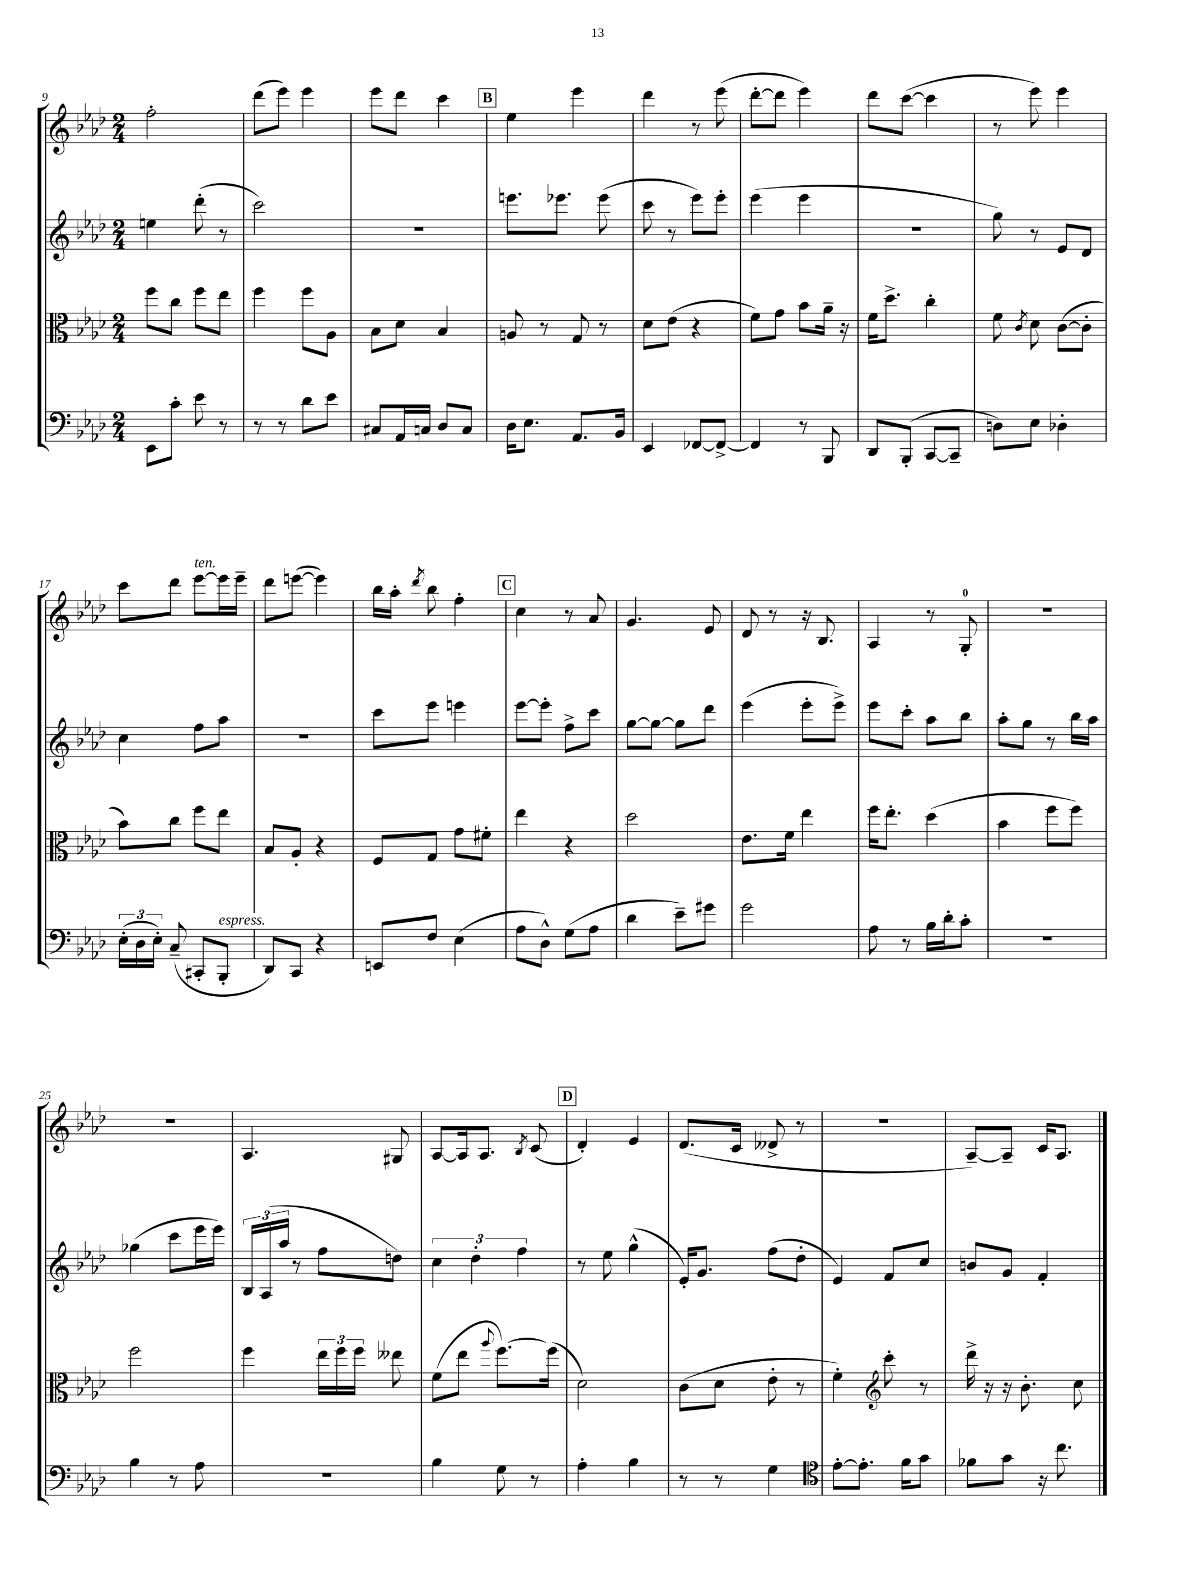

**kern	**kern	**kern	**kern
*part4	*part3	*part2	*part1
*staff4	*staff3	*staff2	*staff1
*clefF4	*clefC3	*clefG2	*clefG2
*k[b-e-a-d-]	*k[b-e-a-d-]	*k[b-e-a-d-]	*k[b-e-a-d-]
*M2/4	*M2/4	*M2/4	*M2/4
=9	=9	=9	=9
8EE-\L	8ff\L	4een\	2ff'\
8c'\J	8cc\J	.	.
8e-\	8ff\L	(8ddd-'\	.
8r	8ee-\J	8r	.
=10	=10	=10	=10
8r	4ff\	2ccc\)	(8ddd-\L
8r	.	.	8eee-\J)
8d-\L	8ff\L	.	4eee-\
8e-\J	8A-\J	.	.
=11	=11	=11	=11
8C#X/L	8B-\L	2r	8eee-\L
16AA-/L	8d-\J	.	8ddd-\J
16Cn/JJ	.	.	.
8D-/L	4B-/	.	4ccc\
8C/J	.	.	.
!!LO:REH:place=s1:t=B
=12	=12	=12	=12
16D-\KL	8An/	8.eeen\L	4ee-\
8.E-\J	.	.	.
.	8r	.	.
.	.	8.eee-X\J	.
8.AA-/L	8G/	.	4eee-\
.	8r	(8eee-\	.
16BB-/Jk	.	.	.
=13	=13	=13	=13
4EE-/	8d-\L	8ccc\	4ddd-\
.	(8e-\J	8r	.
[8FF-X/L	4r	8eee-\L)	8r
8FF-^/J_	.	8eee-'\J	(8eee-\
=14	=14	=14	=14
4FF-/]	8f\L)	(4eee-\	[8ddd-'\L
.	8g\J	.	8ddd-\J]
8r	8b-\L	4eee-\	4eee-\)
8BBB-/	16a-~\Jk	.	.
.	16r	.	.
=15	=15	=15	=15
8DD-/L	16f\KL	2r	8ddd-\L
.	8.dd-^\J	.	.
(8BBB-'/J	.	.	([8ccc\J
[8CC/L	4cc'\	.	4ccc\]
8CC~/J]	.	.	.
=16	=16	=16	=16
8Dn\L)	8f\	8gg\)	8r
.	8qc/	.	.
8E-\J	8d-\	8r	8eee-\)
4D-X'\	([8c\L	8e-/L	4eee-\
.	8c'\J]	8d-/J	.
!!LO:LB:g=z
=17	=17	=17	=17
(24E-'\LL	8b-\L)	4cc\	8ccc\L
24D-\	.	.	.
24E-'\JJ)	.	.	.
(8C~/	8cc\J	.	8ddd-\J
!	!	!	!LO:TX:a:i:t=ten.
8CC#X'/L	8ff\L	8ff\L	[8eee-\L
!LO:TX:a:i:t=espress.	!	!	!
8BBB-'/J	8ee-\J	8aa-\J	16eee-\L]
.	.	.	16eee-~\JJ
=18	=18	=18	=18
8DD-/L)	8B-/L	2r	8ddd-\L
8CC/J	8A-'/J	.	([8eeen\J
4r	4r	.	4eee\])
=19	=19	=19	=19
8EEn/L	8F/L	8ccc\L	16bb-\LL
.	.	.	16aa-'\JJ
.	.	.	8qddd-/
8F/J	8G/J	8eee-\J	8bb-\
(4E-\	8g\L	4eeen\	4ff'\
.	8f#X'\J	.	.
!!LO:REH:place=s1:t=C
=20	=20	=20	=20
8A-\L	4ee-\	[8eee-\L	4cc\
8D-^^\J)	.	8eee-'\J]	.
(8G\L	4r	8ff^\L	8r
8A-\J	.	8ccc\J	8a-/
=21	=21	=21	=21
4d-\	2dd-\	[8gg\L	4.g/
.	.	8gg\J_	.
8e-~\L)	.	8gg\L]	.
8g#X\J	.	8ddd-\J	8e-/
=22	=22	=22	=22
2g\	8.e-\L	(4eee-\	8d-/
.	.	.	8r
.	16f\Jk	.	.
.	4ee-\	8eee-'\L	16r
.	.	.	8.B-/
.	.	8eee-^\J)	.
=23	=23	=23	=23
8A-\	16ff\KL	8eee-\L	4A-/
.	8.ee-'\J	.	.
8r	.	8ccc'\J	.
16B-\LL	(4dd-\	8aa-\L	8r
16d-'\J	.	.	.
8c'\J	.	8bb-\J	8G'/
=24	=24	=24	=24
2r	4b-\	8aa-'\L	2r
.	.	8gg\J	.
.	8ff\L	8r	.
.	8ff\J)	16bb-\LL	.
.	.	16aa-\JJ	.
!!LO:LB:g=z
=25	=25	=25	=25
4B-\	2ff\	(4gg-X\	2r
8r	.	8ccc\L	.
8A-\	.	16eee-\L	.
.	.	16eee-\JJ)	.
=26	=26	=26	=26
2r	4ff\	24B-/LL	4.A-/
.	.	(24A-/	.
.	.	24aa-/JJ	.
.	.	8r	.
.	24ee-\LL	8ff\L	.
.	24ff\	.	.
.	24ff\JJ	.	.
.	8ee--X\	8ddn\J)	8G#X/
=27	=27	=27	=27
4B-\	(8f\L	6cc\	[8A-/L
.	8ee-\J	.	16A-/k]
.	.	6dd-'\	.
.	.	.	8.A-/J
.	8qqaa-/	.	.
8G\	[8.ff\L)	.	.
.	.	6ff\	.
.	.	.	8qB-/
8r	.	.	(8c/
.	(16ff\Jk]	.	.
!!LO:REH:place=s1:t=D
=28	=28	=28	=28
4A-'\	2d-\)	8r	4d-'/)
.	.	8ee-\	.
4B-\	.	(4gg^^\	4e-/
=29	=29	=29	=29
8r	(8c\L	16e-'/KL)	(8.d-/L
.	.	8.g/J	.
8r	8d-\J	.	.
.	.	.	16c/Jk
4G\	8e-'\	(8ff\L	8d--X^/
.	8r	8dd-'\J	8r
=30	=30	=30	=30
*clefC4	*	*	*
[8e-'\L	4f'\)	4e-/)	2r
8.e-'\J]	.	.	.
*	*clefG2	*	*
.	8ccc'\	8f/L	.
16f\KL	.	.	.
8g\J	8r	8cc/J	.
=31	=31	=31	=31
8f-X\L	16ddd-^\	8bn/L	[8A-~/L)
.	16r	.	.
8g\J	16r	8g/J	8A-~/J]
.	8.b-'\	.	.
16r	.	4f'/	16c/KL
8.cc\	.	.	8.A-/J
.	8cc\	.	.
==	==	==	==
*-	*-	*-	*-
